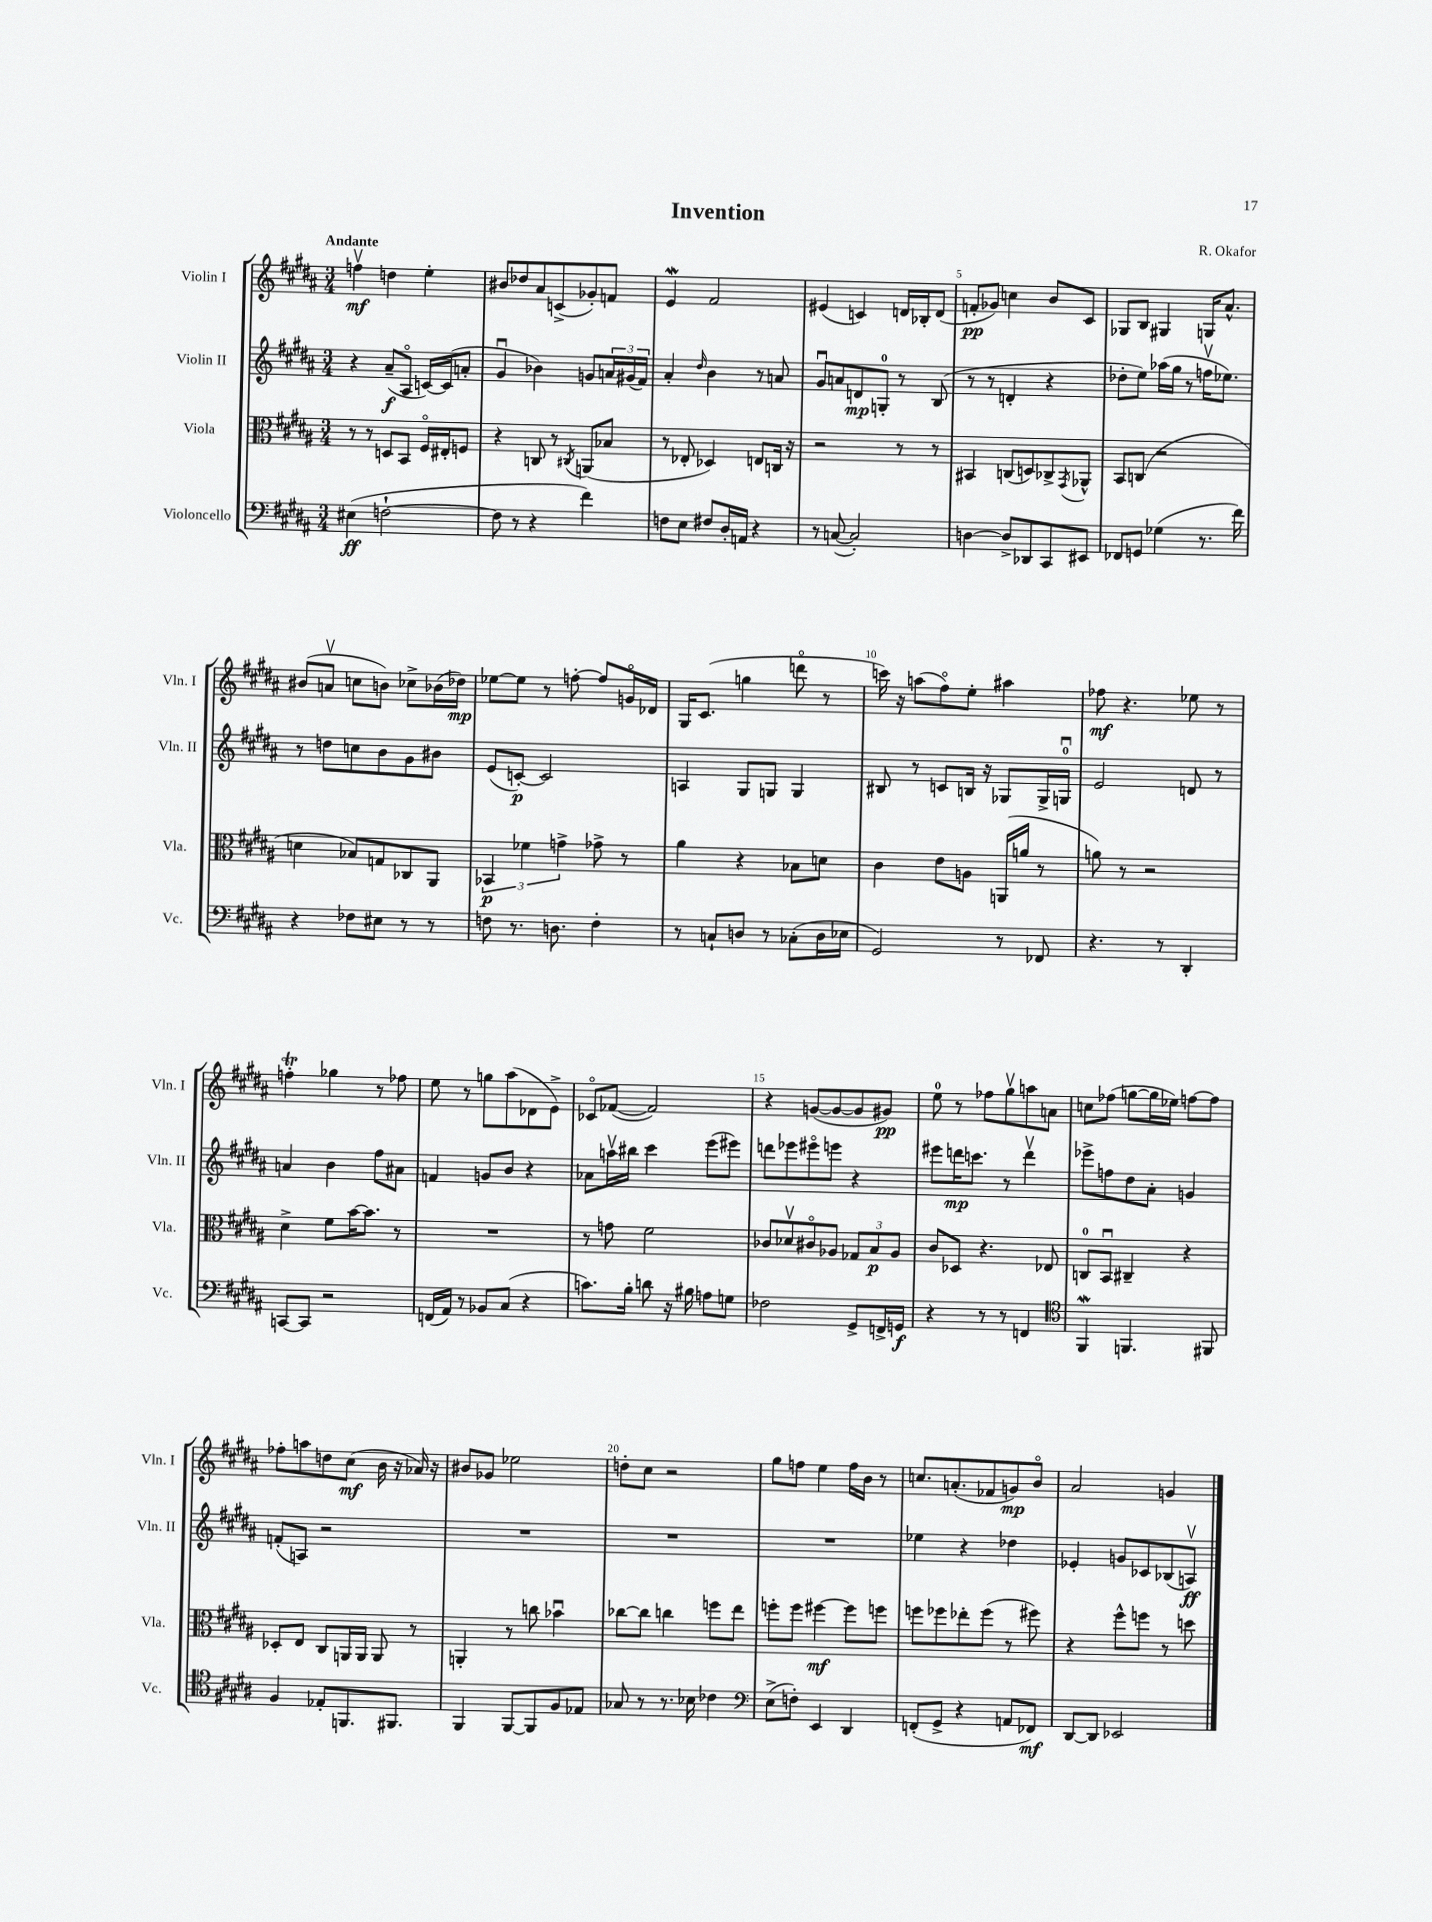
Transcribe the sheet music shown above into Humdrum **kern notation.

**kern	**dynam	**kern	**dynam	**kern	**dynam	**kern	**dynam
*part4	*part4	*part3	*part3	*part2	*part2	*part1	*part1
*staff4	*staff4	*staff3	*staff3	*staff2	*staff2	*staff1	*staff1
*I"Violoncello	*	*I"Viola	*	*I"Violin II	*	*I"Violin I	*
*I'Vc.	*	*I'Vla.	*	*I'Vln. II	*	*I'Vln. I	*
*clefF4	*	*clefC3	*	*clefG2	*	*clefG2	*
*k[f#c#g#d#a#]	*	*k[f#c#g#d#a#]	*	*k[f#c#g#d#a#]	*	*k[f#c#g#d#a#]	*
*M3/4	*	*M3/4	*	*M3/4	*	*M3/4	*
=1	=1	=1	=1	=1	=1	=1	=1
!	!	!	!	!	!	!LO:TX:a:B:t=Andante	!
(4E#X\	ff	8r	.	4r	.	4ffnv\	mf
.	.	8r	.	.	.	.	.
[2Fn`\	.	8Dn/L	.	(8a#~/L	f	4ddn\	.
.	.	8BB/J	.	8A#/J	.	.	.
.	.	16F#/LL	.	[16cn/LL)	.	4ee'\	.
.	.	16E#X'/J	.	(16c/J]	.	.	.
.	.	8Fn/J	.	8an'/J	.	.	.
=2	=2	=2	=2	=2	=2	=2	=2
8F\]	.	4r	.	4g#u/	.	8b#X/L	.
8r	.	.	.	.	.	8dd-X/	.
4r	.	8Cn/	.	4b-X\)	.	8a#/	.
.	.	8r	.	.	.	(8cn^/	.
.	.	8qC#X/	.	.	.	.	.
4f#\)	.	(8AAn/L	.	8gn/L	.	8g-X'/)	.
.	.	8B-X/J	.	24an/L	.	8fn/J	.
.	.	.	.	(24g#X/	.	.	.
.	.	.	.	24f#/JJ)	.	.	.
=3	=3	=3	=3	=3	=3	=3	=3
8Fn\L	.	8r	.	4a#'/	.	4ew/	.
8E\J	.	8E-X'/	.	.	.	.	.
.	.	.	.	16qqdd#/	.	.	.
8F#X/L	.	4D-X/)	.	4b\	.	2f#/	.
16D#'/L	.	.	.	.	.	.	.
16AAn/JJ	.	.	.	.	.	.	.
4r	.	8En/L	.	8r	.	.	.
.	.	16Cn/Jk	.	8an/	.	.	.
.	.	16r	.	.	.	.	.
=4	=4	=4	=4	=4	=4	=4	=4
8r	.	2r	.	8g#u/L	.	(4e#X/	.
([8Cn/	.	.	.	8an/	.	.	.
2C'/])	.	.	.	8dn/	mp	4cn/)	.
.	.	.	.	8Gn'/J	.	.	.
.	.	8r	.	8r	.	16dn/LL	.
.	.	.	.	.	.	16B-X'/J	.
.	.	8r	.	(8B/	.	(8d/J	.
=5	=5	=5	=5	=5	=5	=5	=5
[4Dn\	.	4BB#X/	.	8r	.	8fn'/L	pp
.	.	.	.	8r	.	8g-X/J)	.
8D^/L]	.	(8Cn/L	.	4dn'/	.	4ccn\	.
8DD-X/	.	8Dn/)	.	.	.	.	.
8CC#/	.	8C-X^/	.	4r	.	8b/L	.
.	.	8qGG#/	.	.	.	.	.
8EE#X/J	.	8AA-X^^/J	.	.	.	8c#/J	.
=6	=6	=6	=6	=6	=6	=6	=6
8FF-X/L	.	8BB/L	.	8dd-X'\L	.	8G-X/L	.
8GGn/J	.	(8Cn/J	.	8ee\J)	.	8B/J	.
(4G-X\	.	2r	.	(16aa-X\LL	.	4G#X/	.
.	.	.	.	16gg#\JJ	.	.	.
.	.	.	.	8r	.	.	.
8.r	.	.	.	16ffnv\KL	.	16Gn/KL	.
.	.	.	.	8.ee-X\J)	.	8.a#^^/J	.
16f#\)	.	.	.	.	.	.	.
!!LO:LB:g=z
=7	=7	=7	=7	=7	=7	=7	=7
4r	.	4dn\	.	8r	.	(8b#X/L	.
.	.	.	.	8ddn\L	.	8anv/J	.
8F-X\L	.	8B-X/L)	.	8ccn\	.	8ccn\L	.
8E#X\J	.	8Gn/	.	8b\	.	8bn\J)	.
8r	.	8C-X/	.	8g#\	.	8cc-X^\L	.
8r	.	8AA#/J	.	8b#X\J	.	(16b-X\L	.
.	.	.	.	.	.	16dd-X\JJ)	mp
=8	=8	=8	=8	=8	=8	=8	=8
8Fn\	.	6BB-X/	p	(8e/L	.	[8ee-X\L	.
8.r	.	.	.	[8cn'/J)	p	8ee-\J]	.
.	.	6f-X\	.	.	.	.	.
.	.	.	.	2c/]	.	8r	.
8.Dn\	.	.	.	.	.	.	.
.	.	6gn^\	.	.	.	.	.
.	.	.	.	.	.	[8ffn'\	.
4F'\	.	8g-X^\	.	.	.	8ff/L]	.
.	.	8r	.	.	.	16gn/L	.
.	.	.	.	.	.	16d-X/JJ	.
=9	=9	=9	=9	=9	=9	=9	=9
8r	.	4a#\	.	4An/	.	16G#/KL	.
.	.	.	.	.	.	(8.c#/J	.
8Cn`/L	.	.	.	.	.	.	.
8Dn/J	.	4r	.	8G#/L	.	4ggn\	.
8r	.	.	.	8Gn/J	.	.	.
(8C-X'\L	.	8B-X\L	.	4G/	.	8dddn\	.
16D\L	.	8dn\J	.	.	.	8r	.
16E-X\JJ	.	.	.	.	.	.	.
=10	=10	=10	=10	=10	=10	=10	=10
2GG#/)	.	4c#\	.	8B#X/	.	16cccn\)	.
.	.	.	.	.	.	16r	.
.	.	.	.	8r	.	(8aan\L	.
.	.	8e\L	.	8cn/L	.	8ff#\)	.
.	.	8An\J	.	16Bn/Jk	.	8ee'\J	.
.	.	.	.	16r	.	.	.
8r	.	(16AAn/LL	.	8G-X/L	.	4aa#X\	.
.	.	16an/JJ	.	.	.	.	.
8FF-X/	.	8r	.	16G-^/L	.	.	.
.	.	.	.	16Gnu/JJ	.	.	.
=11	=11	=11	=11	=11	=11	=11	=11
4.r	.	8an\)	.	2e/	.	8ff-X\	mf
.	.	8r	.	.	.	4.r	.
.	.	2r	.	.	.	.	.
8r	.	.	.	.	.	.	.
4DD#'/	.	.	.	8dn/	.	8ee-X\	.
.	.	.	.	8r	.	8r	.
!!LO:LB:g=z
=12	=12	=12	=12	=12	=12	=12	=12
[8CCn/L	.	4d#^\	.	4an/	.	4ffnT'\	.
8CC/J]	.	.	.	.	.	.	.
2r	.	8f#\L	.	4b\	.	4gg-X\	.
.	.	[16b\K	.	.	.	.	.
.	.	8.b\J]	.	.	.	.	.
.	.	.	.	8ff#\L	.	8r	.
.	.	8r	.	8a#X\J	.	8ff-X\	.
=13	=13	=13	=13	=13	=13	=13	=13
(16FFn/LL	.	2.r	.	4fn/	.	8ee\	.
16AA#/JJ)	.	.	.	.	.	.	.
8r	.	.	.	.	.	8r	.
8BB-X/L	.	.	.	8gn/L	.	8ggn\L	.
(8C#/J	.	.	.	8b/J	.	(8aa#\	.
4r	.	.	.	4r	.	8d-X\	.
.	.	.	.	.	.	8e^\J)	.
=14	=14	=14	=14	=14	=14	=14	=14
8.cn\L)	.	8r	.	8a-X\L	.	8c-X/L	.
.	.	8gn\	.	16aanv\L	.	([8f-X/J	.
16B'\Jk	.	.	.	16bb#X\JJ	.	.	.
8dn\	.	2f#\	.	4ccc#\	.	2f-/])	.
16r	.	.	.	.	.	.	.
16B#X\	.	.	.	.	.	.	.
8An\L	.	.	.	(8eee\L	.	.	.
8Gn\J	.	.	.	8eee#X\J)	.	.	.
=15	=15	=15	=15	=15	=15	=15	=15
2F-X\	.	8c-X/L	.	8dddn\L	.	4r	.
.	.	8d-Xv/	.	8eee-X\	.	.	.
.	.	8c#X/	.	8eee#X\	.	([8gn/L	.
.	.	8A-X/J	.	8eeen\J	.	8g/_	.
8GG#^/L	.	12G-X/L	.	4r	.	8g/]	.
.	.	12B/	p	.	.	.	.
16FFn^/L	.	.	.	.	.	8g#X/J)	pp
.	.	12A-/J	.	.	.	.	.
16GGn/JJ	f	.	.	.	.	.	.
=16	=16	=16	=16	=16	=16	=16	=16
4r	.	8c#/L	.	8eee#X\L	.	8ee\	.
.	.	8D-X/J	.	16dddn\K	mp	8r	.
.	.	.	.	8.cccn\J	.	.	.
8r	.	4.r	.	.	.	8ff-X\L	.
8r	.	.	.	8r	.	8gg#v\	.
4FFn/	.	.	.	4dddv\	.	8aan\	.
.	.	8E-X/	.	.	.	8an\J	.
=17	=17	=17	=17	=17	=17	=17	=17
*clefC4	*	*	*	*	*	*	*
4FF#W/	.	8Cn/L	.	8eee-X^\L	.	8ccn\L	.
.	.	8BBu/J	.	8ffn\	.	(8ff-X\J	.
4.FFn/	.	4C#X~/	.	8dd#\	.	[8ggn\L	.
.	.	.	.	8a#'\J	.	16gg\L]	.
.	.	.	.	.	.	16ee-X\JJ)	.
.	.	4r	.	4gn/	.	[8ffn\L	.
8FF#X/	.	.	.	.	.	8ff\J]	.
!!LO:LB:g=z
=18	=18	=18	=18	=18	=18	=18	=18
4F#/	.	8D-X'/L	.	(8fn'/L	.	8ff-X'\L	.
.	.	8E/J	.	8An/J)	.	8aan\	.
8E-X'/L	.	8C#/L	.	2r	.	8ddn\	.
8.FFn/	.	16AAn/L	.	.	.	(8cc#\J	mf
.	.	16AA/JJ	.	.	.	.	.
.	.	8AA/	.	.	.	16b\	.
8.FF#X/J	.	.	.	.	.	16r	.
.	.	8r	.	.	.	16a-X/)	.
.	.	.	.	.	.	16r	.
=19	=19	=19	=19	=19	=19	=19	=19
4FF#/	.	4AAn'/	.	2.r	.	8b#X/L	.
.	.	.	.	.	.	8g-X/J	.
[8FF#/L	.	8r	.	.	.	2ee-X\	.
8FF#/]	.	8ccn\	.	.	.	.	.
8F#/	.	4b-Xu\	.	.	.	.	.
8E-X/J	.	.	.	.	.	.	.
=20	=20	=20	=20	=20	=20	=20	=20
8G-X/	.	[8cc-X\L	.	2.r	.	8ddn'\L	.
8r	.	8cc-\J]	.	.	.	8cc#\J	.
8.r	.	4ccn\	.	.	.	2r	.
16B-X\	.	.	.	.	.	.	.
4c-X\	.	8ffn\L	.	.	.	.	.
.	.	8ee\J	.	.	.	.	.
=21	=21	=21	=21	=21	=21	=21	=21
*clefF4	*	*	*	*	*	*	*
(8E^\L	.	8ffn'\L	.	2.r	.	8gg#\L	.
8Fn'\J)	.	8ff\J	.	.	.	8ffn\J	.
4EE/	.	[4ff#X\	mf	.	.	4ee\	.
4DD#/	.	8ff#\L]	.	.	.	16ff\LL	.
.	.	.	.	.	.	16b\JJ	.
.	.	8ffn\J	.	.	.	8r	.
=22	=22	=22	=22	=22	=22	=22	=22
(8FFn'/L	.	8ffn\L	.	4ee-X\	.	8.ccn/L	.
8GG#^/J	.	8ff-X\	.	.	.	.	.
.	.	.	.	.	.	(8.an'/	.
4r	.	8ee-X'\	.	4r	.	.	.
.	.	(8ff-\J	.	.	.	8f-X/	.
8AAn/L	.	8r	.	4dd-X\	.	8gn/)	mp
8FF-X/J)	mf	8ff#X\)	.	.	.	8b/J	.
=23	=23	=23	=23	=23	=23	=23	=23
[8DD#/L	.	4r	.	4e-X'/	.	2a#/	.
8DD#/J]	.	.	.	.	.	.	.
2EE-X/	.	8ff#^^\L	.	8gn/L	.	.	.
.	.	8ffn\J	.	8c-X/	.	.	.
.	.	8r	.	(8B-X/	.	4gn/	.
.	.	8ddn\	.	8Anv/J)	ff	.	.
==	==	==	==	==	==	==	==
*-	*-	*-	*-	*-	*-	*-	*-
